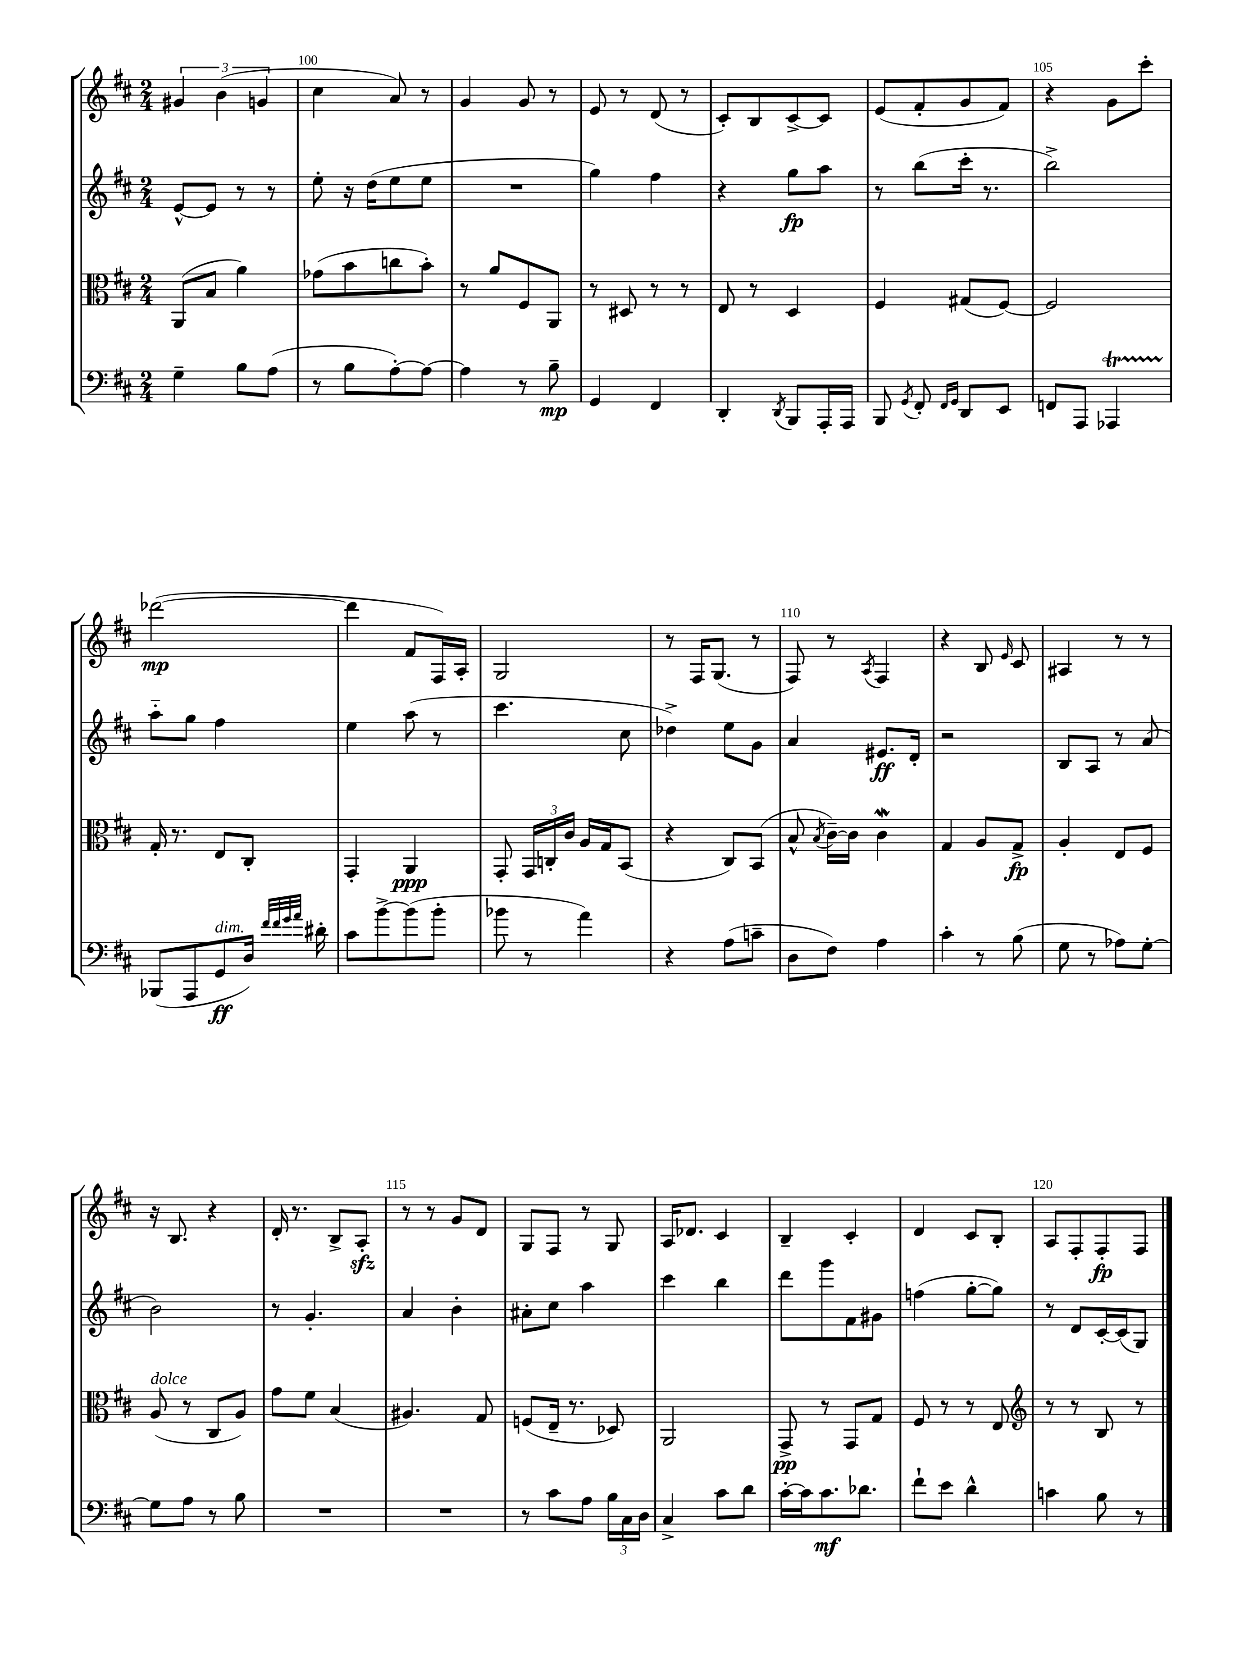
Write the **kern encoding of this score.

**kern	**kern	**kern	**kern
*staff4	*staff3	*staff2	*staff1
*clefF4	*clefC3	*clefG2	*clefG2
*k[f#c#]	*k[f#c#]	*k[f#c#]	*k[f#c#]
*M2/4	*M2/4	*M2/4	*M2/4
4G~\	(8AA/L	[8e^^/L	6g#/
.	8B/J	8e/]J	.
.	.	.	(6b\
8B\L	4a\)	8r	.
.	.	.	6g/
(8A\J	.	8r	.
=	=	=	=
8r	(8g-\L	8ee'\	4cc#\
8B\L	8b\	16r	.
.	.	(16dd\LK	.
[8A'\)	8cc\	8ee\	8a/)
8A\_J	8b'\J)	8ee\J	8r
=	=	=	=
4A\]	8r	2r	4g/
.	8a/L	.	.
8r	8F#/	.	8g/
8B~\	8AA/J	.	8r
=	=	=	=
4GG/	8r	4gg\)	8e/
.	8D#/	.	8r
4FF#/	8r	4ff#\	(8d/
.	8r	.	8r
=	=	=	=
4DD'/	8E/	4r	8c#'/L)
.	8r	.	8B/
8qDD/	.	.	.
8BBB/L	4D/	8gg\L	[8c#^/
16AAA'/L	.	8aa\J	8c#/]J
16AAA/JJ	.	.	.
=	=	=	=
8BBB/	4F#/	8r	(8e/L
8qGG/	.	.	.
8FF#'/	.	(8bb\L	8f#'/
16qqFF#/LL	.	.	.
16qqGG/JJ	.	.	.
8DD/L	(8G#/L	16ccc#'\Jk	8g/
.	.	8.r	.
8EE/J	[8F#/J)	.	8f#/J)
=	=	=	=
8FF/L	2F#/]	2bb^\)	4r
8AAA/J	.	.	.
4AAA-/	.	.	8g\L
.	.	.	8ccc#'\J
=	=	=	=
(8BBB-/L	16G'/	8aa'~\L	([2ddd-\
.	8.r	.	.
8AAA/	.	8gg\J	.
8GG/	8E/L	4ff#\	.
16D/Jk)	8C#'/J	.	.
32qqf#/LLL	.	.	.
32qqf#/	.	.	.
32qqg/	.	.	.
32qqa/JJJ	.	.	.
16d#'\	.	.	.
=	=	=	=
8c#\L	4GG'/	4ee\	4ddd-\]
[8b^\	.	.	.
(8b\]	4AA/	(8aa\	8f#/L
8b'\J	.	8r	16F#/L)
.	.	.	16A'/JJ
=	=	=	=
8b-\	8GG'/	4.ccc#\	2G/
8r	24GG/LL	.	.
.	24C'/	.	.
.	24c#/JJ	.	.
4a\)	16A/LL	.	.
.	16G/J	.	.
.	(8BB/J	8cc#\	.
=	=	=	=
4r	4r	4dd-^\)	8r
.	.	.	16F#/LK
.	.	.	(8.G/J
(8A\L	8C#/L)	8ee\L	.
8c~\J	(8BB/J	8g\J	8r
=	=	=	=
8D\L	8B^^/	4a/	8F#/)
.	8qB/	.	.
8F#\J)	[16c#~\LL)	.	8r
.	16c#\]JJ	.	.
.	.	.	8qA/
4A\	4c#\	8.e#/L	4F#/
.	.	16d'/Jk	.
=	=	=	=
4c#'\	4G/	2r	4r
8r	8A/L	.	8B/
.	.	.	16qqe/
(8B\	8G^/J	.	8c#/
=	=	=	=
8G\	4A'/	8B/L	4A#/
8r	.	8A/J	.
8A-\L)	8E/L	8r	8r
[8G'\J	8F#/J	(8a/	8r
=	=	=	=
8G\]L	(8A/	2b\)	16r
.	.	.	8.B/
8A\J	8r	.	.
8r	8C#/L	.	4r
8B\	8A/J)	.	.
=	=	=	=
2r	8g\L	8r	16d'/
.	.	.	8.r
.	8f#\J	4.g'/	.
.	(4B/	.	8B^/L
.	.	.	8A'/J
=	=	=	=
2r	4.A#/)	4a/	8r
.	.	.	8r
.	.	4b'\	8g/L
.	8G/	.	8d/J
=	=	=	=
8r	(8F/L	8a#'\L	8G/L
8c#\L	16E~/Jk	8cc#\J	8F#/J
.	8.r	.	.
8A\J	.	4aa\	8r
24B\LL	8D-/)	.	8G/
24C#\	.	.	.
24D\JJ	.	.	.
=	=	=	=
4C#^/	2AA/	4ccc#\	16A/LK
.	.	.	8.d-/J
8c#\L	.	4bb\	4c#/
8d\J	.	.	.
=	=	=	=
[16c#'\LL	8GG^/	8ddd\L	4B~/
16c#\]J	.	.	.
8.c#\	8r	8ggg\	.
.	8GG/L	8f#\	4c#'/
8.d-\J	.	.	.
.	8G/J	8g#\J	.
=	=	=	=
8f#`\L	8F#/	(4ff\	4d/
8e\J	8r	.	.
4d^^\	8r	[8gg'\L	8c#/L
.	8E/	8gg\]J)	8B'/J
=	=	=	=
*	*clefG2	*	*
4c\	8r	8r	8A/L
.	8r	8d/L	8F#'/
8B\	8B/	[16c#'/L	8F#'/
.	.	(16c#/]J	.
8r	8r	8G/J)	8F#/J
==	==	==	==
*-	*-	*-	*-
